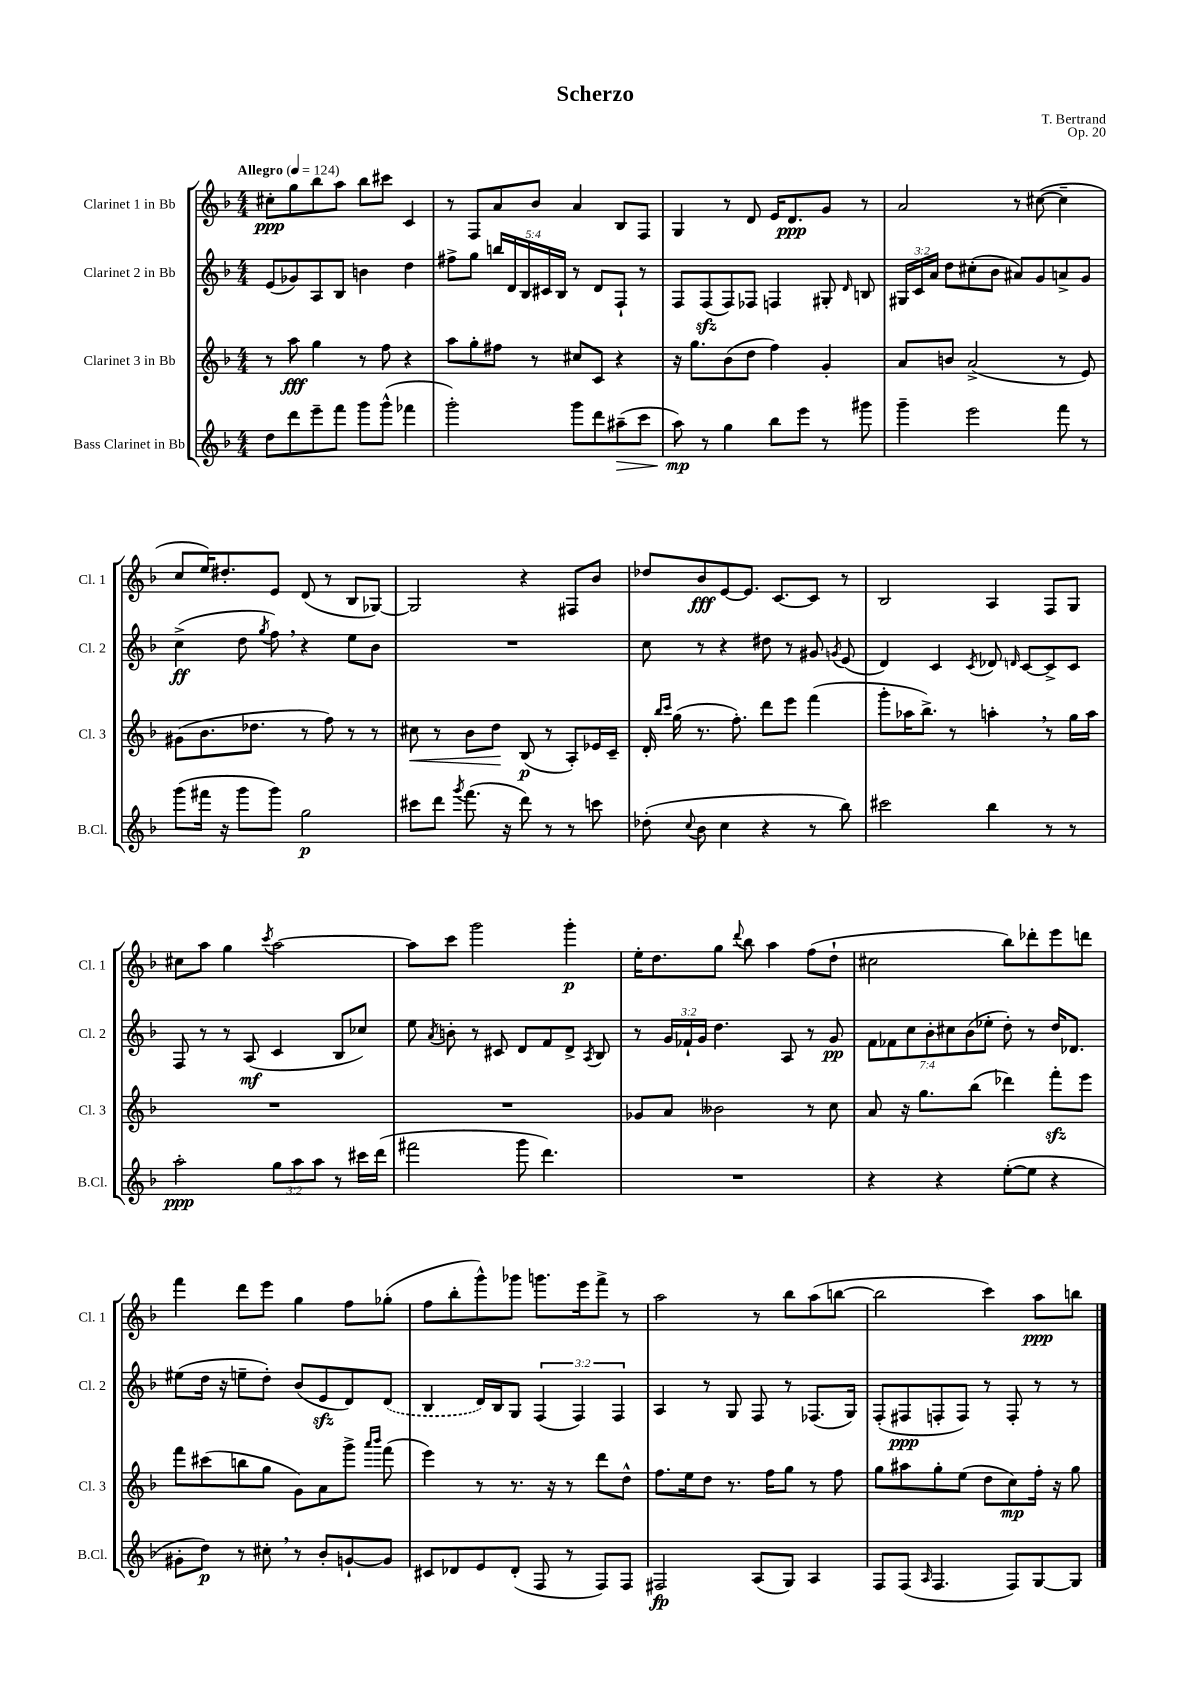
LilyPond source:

\header { title = "Scherzo" composer = "T. Bertrand" opus = "Op. 20" }
<<
\new StaffGroup <<
\new Staff = "s0" \with { instrumentName = "Clarinet 1 in Bb" shortInstrumentName = "Cl. 1" } {
    \clef treble \key f \major \numericTimeSignature \time 4/4 \tempo "Allegro" 4 = 124
    \autoBeamOff cis''8[-.\ppp g''8 bes''8 a''8] bes''8[ cis'''8] c'4 |
    r8 f8[ a'8 bes'8] a'4 bes8[ f8] |
    g4 r8 d'8 e'16[ d'8.\ppp g'8] r8 |
    a'2 r8 cis''8~( cis''4-- |
    c''8[ e''16) dis''8.-. e'8] d'8( r8 bes8[ ges8]~) |
    ges2 r4 fis8[ bes'8] |
    des''8[ bes'8\fff e'8~ e'8.] c'8.[~ c'8] r8 |
    bes2 a4 f8[ g8] |
    cis''8[ a''8] g''4 \acciaccatura { c'''8 } a''2~ |
    a''8[ c'''8] g'''2 g'''4-.\p |
    e''16[-. d''8. g''8] \appoggiatura { d'''8 } bes''8 a''4 f''8[( d''8]-! |
    cis''2 bes''8[) des'''8-. e'''8 d'''8] |
    f'''4 d'''8[ e'''8] g''4 f''8[ ges''8]-.( |
    f''8[ bes''8-. g'''8-^) ges'''8] g'''8.[ e'''16 f'''8]-> r8 |
    a''2 r8 bes''8[ a''8( b''8]~ |
    b''2 c'''4) a''8[\ppp b''8] \bar "|." |
}
\new Staff = "s1" \with { instrumentName = "Clarinet 2 in Bb" shortInstrumentName = "Cl. 2" } {
    \clef treble \key f \major \numericTimeSignature \time 4/4 \override Staff.TupletNumber.text = #tuplet-number::calc-fraction-text
    \autoBeamOff e'8[( ges'8) a8 bes8] b'4 d''4 |
    fis''8[-> g''8] \tuplet 5/4 { b''16[ d'16 bes16 cis'16 bes16] } r8 d'8[ f8]-! r8 |
    f8[ f8\sfz( f8) fes8] f4 gis8-. \grace { d'16 } b8 |
    \tuplet 3/2 { gis16[ c'16 a'16] } d''8[ cis''8-.( bes'8] ais'8[) g'8 a'8-> g'8] |
    c''4->\ff( d''8 \acciaccatura { g''8 } f''8) \breathe r4 e''8[ bes'8] |
    R1 |
    c''8 r8 r4 dis''8 r8 gis'8 \acciaccatura { g'8 } e'8( |
    d'4) c'4 \acciaccatura { c'8 } des'8 \grace { d'16 } c'8[~ c'8-> c'8] |
    f8 r8 r8 a8\mf( c'4 bes8[ ces''8]) |
    e''8 \acciaccatura { a'8 } b'8-. r8 cis'8 d'8[ f'8 d'8]-> \acciaccatura { a8 } bes8 |
    r8 \tuplet 3/2 { g'16[ fes'16-! g'16] } d''4. a8 r8 g'8\pp |
    \tuplet 7/4 { f'8[ fes'8 c''8 bes'8-. cis''8 bes'8( ees''8]-. } d''8-.) r8 d''16[ des'8.] |
    eis''8[( d''16] r16 e''8[-- d''8]-.) bes'8[( e'8\sfz d'8) \once \slurDashed d'8]( |
    bes4 d'16[) bes16 g8] \tuplet 3/2 { f4( f4) f4 } |
    a4 r8 g8 f8 r8 fes8.[( g16]) |
    f8[-.( fis8\ppp f8-. f8]) r8 f8-. r8 r8 \bar "|." |
}
\new Staff = "s2" \with { instrumentName = "Clarinet 3 in Bb" shortInstrumentName = "Cl. 3" } {
    \clef treble \key f \major \numericTimeSignature \time 4/4
    \autoBeamOff r8 a''8\fff g''4 r8 f''8 r4 |
    a''8[ g''8-. fis''8] r8 cis''8[ c'8] r4 |
    r16 g''8.[ bes'8( d''8] f''4) g'4-. |
    a'8[ b'8] a'2->( r8 e'8) |
    gis'8[( bes'8. des''8.] r8 f''8) r8 r8 |
    cis''8\< r8 bes'8[ d''8]\! bes8\p( r8 a8[-.) ees'16 c'16]-- |
    d'16-. \grace { bes''16[ c'''16] } g''16( r8. f''8.-.) d'''8[ e'''8] f'''4( |
    g'''8[-. aes''16 bes''8.]->) r8 a''4-. \breathe r8 g''16[ a''16] |
    R1 |
    R1 |
    ges'8[ a'8] beses'2 r8 c''8 |
    a'8 r16 g''8.[ bes''8]( des'''4) f'''8[-.\sfz e'''8] |
    f'''8[ cis'''8( b''8 g''8] g'8[) a'8 g'''8]-> \grace { a'''16[ bes'''16] } f'''8( |
    e'''4) r8 r8. r16 r8 d'''8[ d''8]-^ |
    f''8.[ e''16 d''8] r8. f''16[ g''8] r8 f''8 |
    g''8[ ais''8 g''8-. e''8]( d''8[ c''8\mp) f''16]-. r16 g''8 \bar "|." |
}
\new Staff = "s3" \with { instrumentName = "Bass Clarinet in Bb" shortInstrumentName = "B.Cl." } {
    \clef treble \key f \major \numericTimeSignature \time 4/4 \override Staff.TupletNumber.text = #tuplet-number::calc-fraction-text
    \autoBeamOff d''8[ d'''8 e'''8-- f'''8] g'''8[ g'''8]-^( fes'''4 |
    g'''2-.) g'''8[ d'''8 ais''8--\>( c'''8] |
    a''8\mp\!) r8 g''4 bes''8[ e'''8] r8 gis'''8 |
    g'''4-- e'''2 f'''8 r8 |
    g'''8[( fis'''16] r16 g'''8[ g'''8]) g''2\p |
    cis'''8[ d'''8] \acciaccatura { g'''8 } f'''8.( r16 d'''8) r8 r8 c'''8 |
    des''8-.( \appoggiatura { c''8 } bes'8 c''4 r4 r8 bes''8) |
    cis'''2 bes''4 r8 r8 |
    a''2-.\ppp \tuplet 3/2 { g''8[ a''8 a''8] } r8 cis'''16[ d'''16]( |
    fis'''2 g'''8 d'''4.) |
    R1 |
    r4 r4 e''8[~-.( e''8] r4 |
    gis'8[-. d''8]\p) r8 cis''8-. \breathe r8 bes'8[-. g'8~-! g'8] |
    cis'8[ des'8 e'8 des'8]-.( f8 r8 f8[) f8] |
    fis2\fp a8[( g8]) a4 |
    f8[ f8]( \grace { a16 } f4. f8[) g8~ g8] \bar "|." |
}
>>
>>
\layout { \context { \Score \remove "Bar_number_engraver" } }
